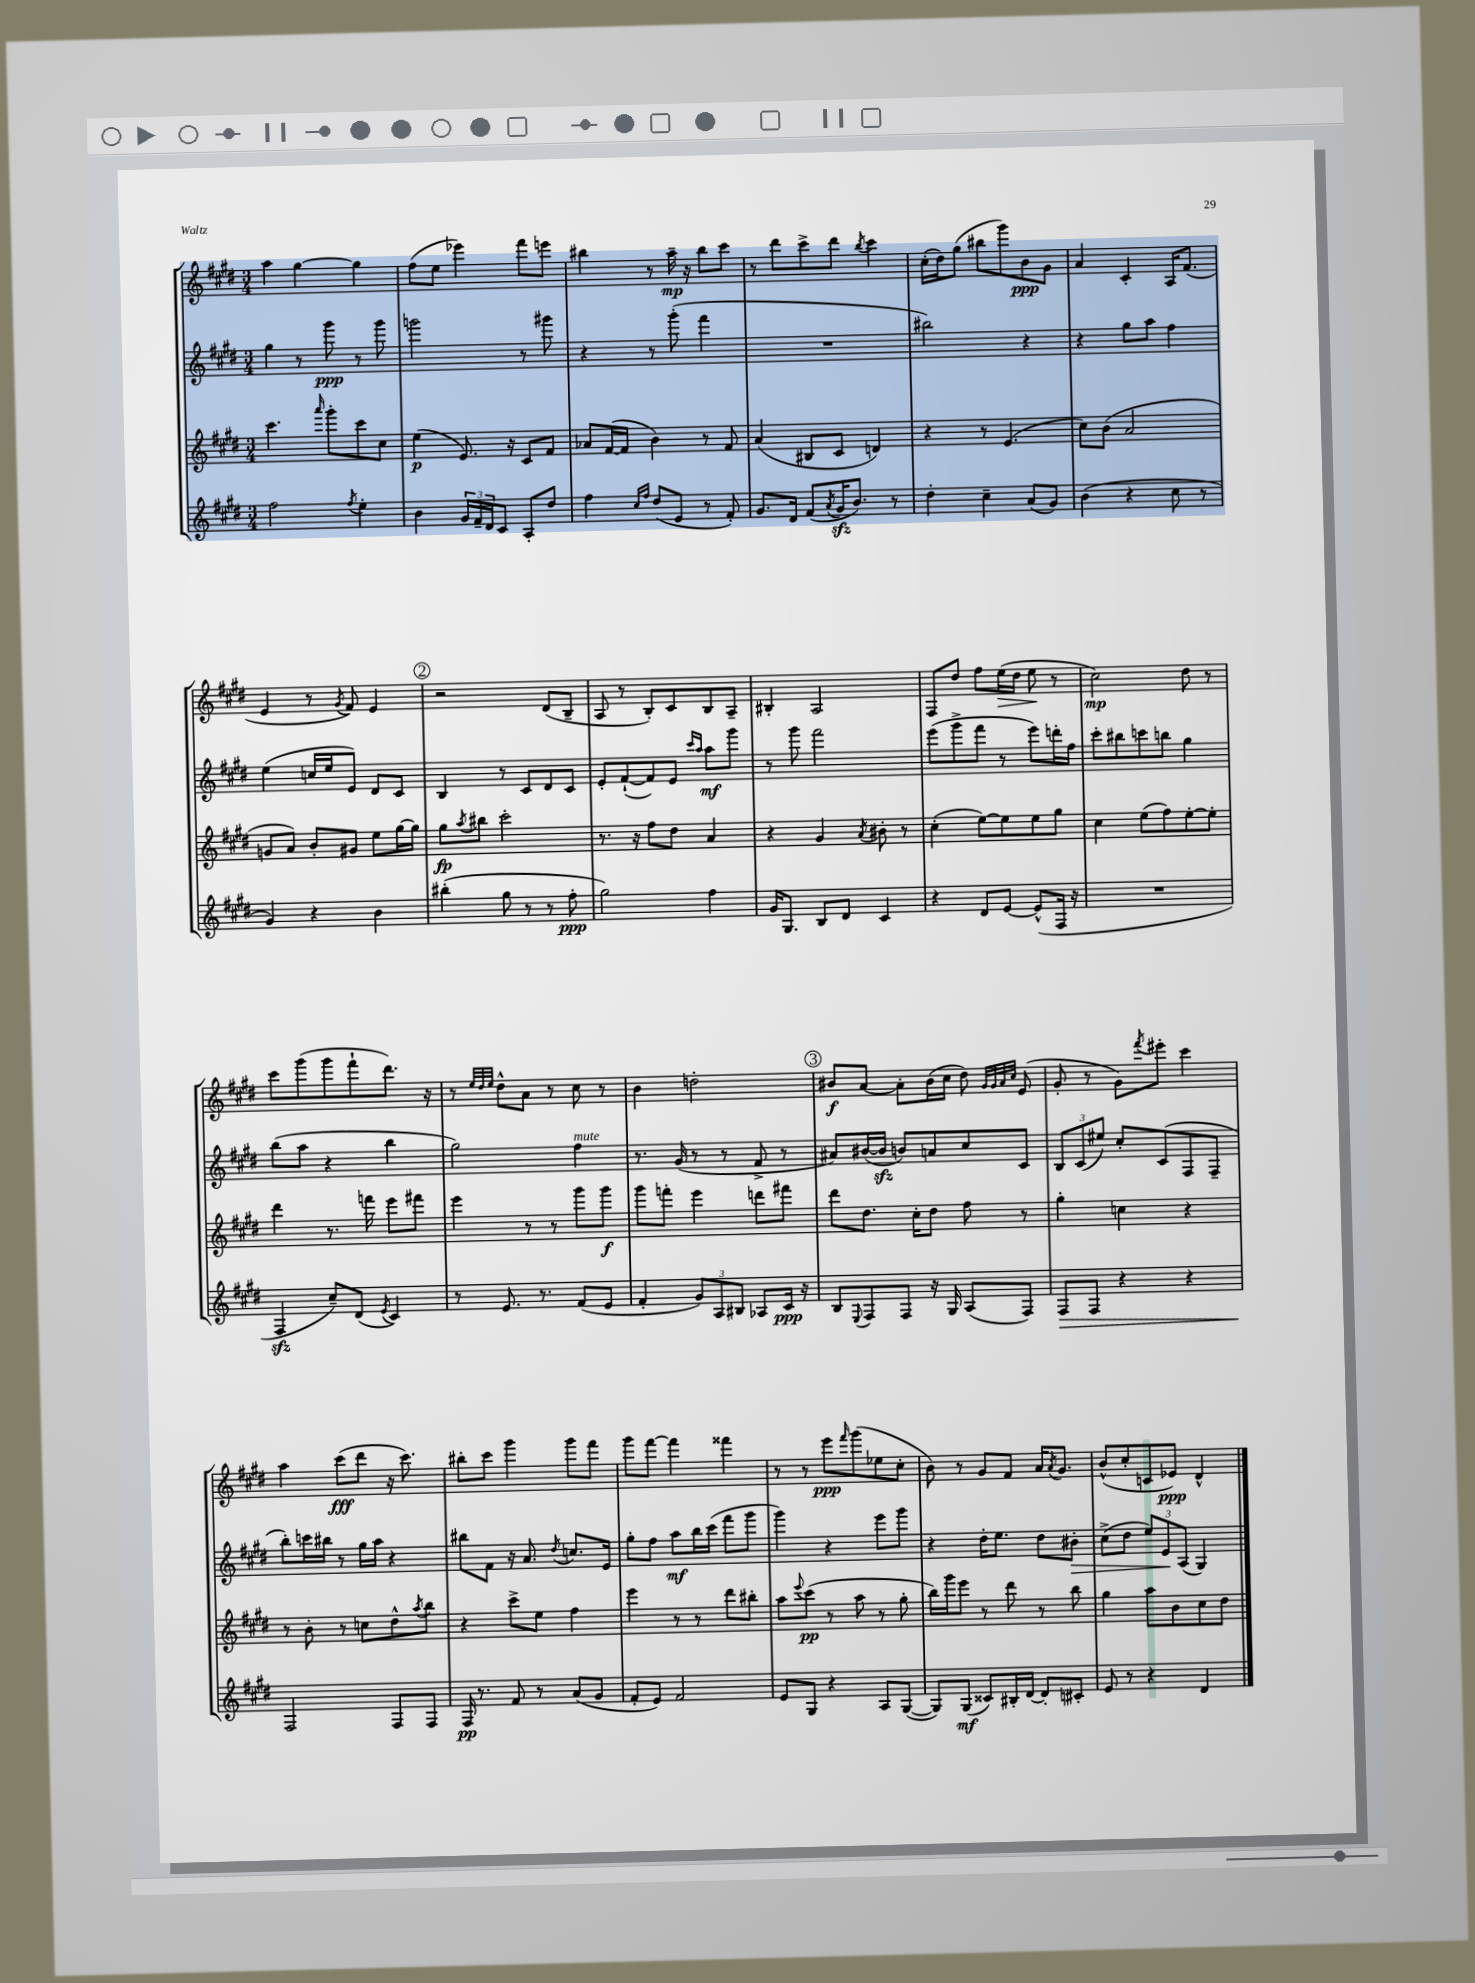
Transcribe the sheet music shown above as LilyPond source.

<<
\new StaffGroup <<
\new Staff = "s0" {
    \clef treble \key e \major \numericTimeSignature \time 3/4
    a''4 gis''4~ gis''4 |
    fis''8( e''8 ees'''4) fis'''8 e'''8 |
    bis''4 r8 a''16--\mp r16 bis''8 cis'''8 |
    r8 dis'''8 cis'''8-> dis'''8 \acciaccatura { b''8 } cis'''4 |
    cis''16-.( dis''16) gis''8( bis''8 gis'''8) b'8\ppp gis'8 |
    a'4 cis'4-. a16 fis'8.( |
    e'4 r8 \acciaccatura { gis'8 } fis'8) e'4 |
    \mark \markup { \circle "2" } r2 dis'8( b8-- |
    a8 r8 b8-.) cis'8 b8 a8-- |
    bis4-. a2 |
    fis8 dis''8 fis''8 e''16\>( dis''16 e''8\! r8 |
    cis''2\mp) dis''8 r8 |
    cis'''8 gis'''8( gis'''8 fis'''8-! dis'''8.) r16 |
    r8 \grace { e''32 dis''32 e''32 } dis''8-^ a'8 r8 cis''8 r8 |
    b'4 d''2-. |
    \mark \markup { \circle "3" } bis'8\f a'8~ a'8-. bis'16( cis''16 dis''8) \grace { gis'32 gis'32 a'32 cis''32 } e'8( |
    gis'8-. r8 gis'8) \acciaccatura { fis'''8 } eis'''8-. cis'''4 |
    a''4 cis'''8\fff( dis'''8 r16 cis'''8.) |
    bis''8-. cis'''8 gis'''4 gis'''8 fis'''8 |
    gis'''8 fis'''8~ fis'''4 fisis'''4 |
    r8 r8 e'''8\ppp \grace { fis'''16 } gis'''8( ees''8 cis''8-. |
    b'8) r8 gis'8 fis'8 a'16 \acciaccatura { a'8 } gis'8. |
    b'8-^( cis''8-. c'8 ees'8\ppp) dis'4-^ \bar "|." |
}
\new Staff = "s1" {
    \clef treble \key e \major \numericTimeSignature \time 3/4
    gis''4 r8 gis'''8\ppp r8 gis'''8 |
    g'''2 r8 gis'''8 |
    r4 r8 gis'''8-.( fis'''4 |
    R2. |
    bis''2) r4 |
    r4 gis''8 a''8 fis''4 |
    e''4( c''16 e''16 e'8) dis'8 cis'8 |
    \mark \markup { \circle "2" } b4 r8 cis'8 dis'8 cis'8 |
    e'8-. fis'8~-!( fis'8) e'8 \grace { cis'''16 a''16 } a''8\mf gis'''8 |
    r8 gis'''8 fis'''2 |
    e'''8( gis'''8-> fis'''8 r8 e'''8) d'''16-. fis''16 |
    cis'''8-. bis''8 c'''8 b''8 gis''4 |
    b''8( a''8 r4 b''4 |
    gis''2) fis''4^\markup { \italic "mute" } |
    r8. gis'16( r8 r8 fis'8-> r8 |
    \mark \markup { \circle "3" } ais'8) bis'16~( bis'16\sfz b'8) a'8 cis''8 cis'8 |
    \tuplet 3/2 { b8 cis'8( eis''8) } cis''8-. cis'8( fis8 fis8-- |
    b''8-.) c'''16 bis''16 r8 gis''16 a''16 r4 |
    bis''8 fis'8 r16 a'8. \acciaccatura { dis''8 } c''8. e'16 |
    gis''8-. fis''8 a''8\mf b''16 cis'''16( fis'''8 gis'''8 |
    gis'''4) r4 e'''8 gis'''8 |
    r4 dis''16-. e''8. dis''8 bis'8-.\> |
    cis''8->( dis''8 \tuplet 3/2 { e''8) e'8\! a8( } gis4) \bar "|." |
}
\new Staff = "s2" {
    \clef treble \key e \major \numericTimeSignature \time 3/4
    cis'''4. \grace { a'''16 } gis'''8-. cis'''8 cis''8 |
    e''4\p( e'8.) r16 cis'8 fis'8 |
    aes'8 fis'16~( fis'16 b'4) r8 fis'8 |
    a'4( bis8 cis'8 d'4) |
    r4 r8 e'4.( |
    cis''8) b'8( a'2 |
    g'8 a'8) b'8-. gis'8 e''8 gis''16~ gis''16 |
    \mark \markup { \circle "2" } gis''8\fp \acciaccatura { a''8 } bis''8 cis'''2-. |
    r8. r16 fis''8 dis''8 a'4 |
    r4 gis'4 \acciaccatura { a'8 } bis'8-. r8 |
    cis''4-.( e''8~) e''8 e''8 gis''8 |
    cis''4 e''8( fis''8) e''8~-. e''8-. |
    dis'''4 r8. f'''16 e'''8 fis'''8 |
    e'''4 r8 r8 gis'''8 gis'''8\f |
    gis'''8 f'''8-. e'''4 d'''8 fis'''8 |
    \mark \markup { \circle "3" } dis'''8 dis''8. cis''16-. dis''8 fis''8 r8 |
    gis''4-. c''4 r4 |
    r8 b'8-. r8 c''8 dis''8-^ \acciaccatura { a''8 } b''8 |
    r4 cis'''8-> e''8 fis''4 |
    e'''4 r8 r8 dis'''8 bis''8-. |
    a''8 \appoggiatura { e'''8 } cis'''8\pp( r8 a''8 r8 gis''8-. |
    b''16) gis'''16 e'''8 r8 dis'''8 r8 b''8 |
    gis''4 a''8 b'8 cis''8 dis''8 \bar "|." |
}
\new Staff = "s3" {
    \clef treble \key e \major \numericTimeSignature \time 3/4
    fis''2 \acciaccatura { fis''8 } e''4-. |
    b'4 \tuplet 3/2 { gis'16 fis'16-- dis'16 } cis'8 a8-. dis''8 |
    fis''4 \grace { cis''16 fis''16 } dis''8( e'8 r8 fis'8-.) |
    gis'8. dis'16 fis'8( \acciaccatura { a'8 } gis'16\sfz b'8.) r8 |
    dis''4-. cis''4-- a'8( gis'8) |
    b'4( r4 cis''8 r8 |
    gis'4) r4 b'4 |
    \mark \markup { \circle "2" } bis''4-.( gis''8 r8 r8 fis''8-.\ppp |
    gis''2) fis''4 |
    gis'16 gis8. b8 dis'8 cis'4 |
    r4 dis'8 e'8~ e'8-^( fis16 r16 |
    R2. |
    fis4\sfz cis''8--) dis'8( \acciaccatura { e'8 } cis'4) |
    r8 e'8. r8. fis'8( e'8 |
    fis'4-. \tuplet 3/2 { gis'8) a8 bis8 } aes8 cis'16\ppp r16 |
    \mark \markup { \circle "3" } b8 \appoggiatura { e8 } fis8 fis8 r16 gis16 a8( fis8) |
    fis8\> fis8 r4 r4 |
    fis2\! fis8 fis8 |
    fis16\pp r8. fis'8 r8 a'8( gis'8 |
    fis'8-. e'8) fis'2 |
    e'8 gis8 r4 a8 gis8~( |
    gis8) gis8\mf( cisis'8) bis16-. dis'16~ dis'8-. cis'8-. |
    e'8 r8 r4 dis'4 \bar "|." |
}
>>
>>
\layout { \context { \Score \remove "Bar_number_engraver" } }
